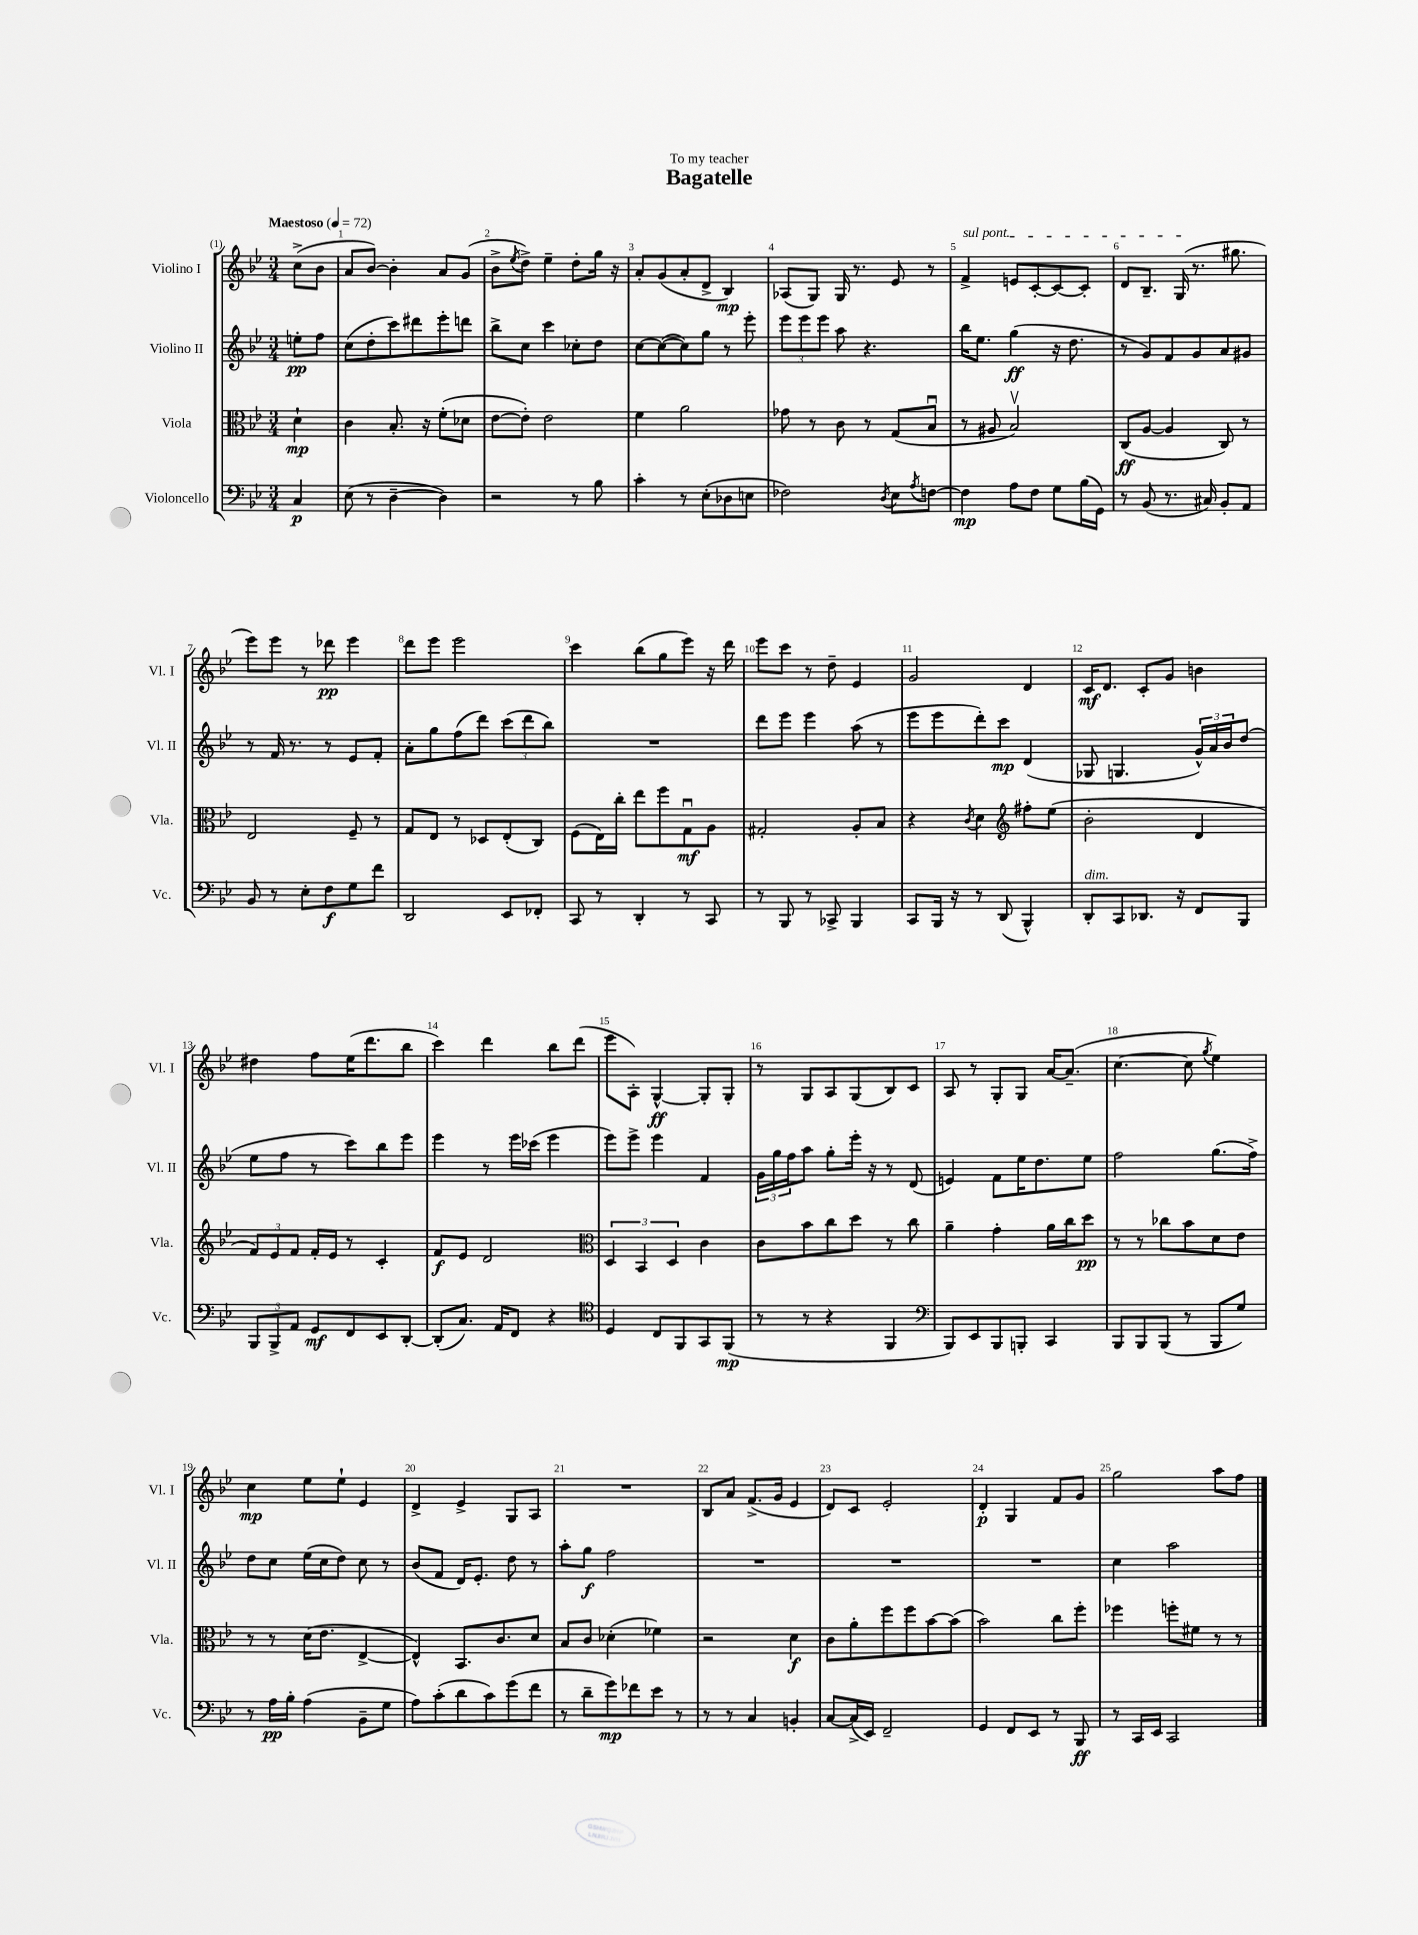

**kern	**dynam	**kern	**dynam	**kern	**dynam	**kern	**dynam
*part4	*part4	*part3	*part3	*part2	*part2	*part1	*part1
*staff4	*staff4	*staff3	*staff3	*staff2	*staff2	*staff1	*staff1
*I"Violoncello	*	*I"Viola	*	*I"Violino II	*	*I"Violino I	*
*I'Vc.	*	*I'Vla.	*	*I'Vl. II	*	*I'Vl. I	*
*clefF4	*	*clefC3	*	*clefG2	*	*clefG2	*
*k[b-e-]	*	*k[b-e-]	*	*k[b-e-]	*	*k[b-e-]	*
*M3/4	*	*M3/4	*	*M3/4	*	*M3/4	*
*MM72	*	*MM72	*	*MM72	*	*MM72	*
=	=	=	=	=	=	=	=
!	!	!	!	!	!	!LO:TX:a:B:t=Maestoso	!
4C/	p	4d`\	mp	8een'\L	pp	(8cc^\L	.
.	.	.	.	8ff\J	.	8b-\J	.
=1	=1	=1	=1	=1	=1	=1	=1
(8E-\	.	4c\	.	(8cc\L	.	8a/L	.
8r	.	.	.	8dd'\	.	[8b-/J)	.
[4D~\	.	8.B-'/	.	8ccc\)	.	4b-'\]	.
.	.	.	.	8ddd#X\	.	.	.
.	.	16r	.	.	.	.	.
4D\])	.	(8f'\L	.	8eee-'\	.	8a/L	.
.	.	8d-X\J	.	8dddn\J	.	(8g/J	.
=2	=2	=2	=2	=2	=2	=2	=2
2r	.	[8e-\L	.	8bb-^\L	.	8b-^\L	.
.	.	.	.	.	.	8qee-/	.
.	.	8e-'\J])	.	8cc\J	.	8dd^\J)	.
.	.	2e-\	.	4ccc\	.	4ee-~\	.
8r	.	.	.	8cc-X'\L	.	8dd'\L	.
8B-\	.	.	.	8dd\J	.	16gg\Jk	.
.	.	.	.	.	.	16r	.
=3	=3	=3	=3	=3	=3	=3	=3
4c'\	.	4f\	.	[8cc\L	.	8a'/L	.
.	.	.	.	(8cc\_	.	(8g/	.
8r	.	2a\	.	8cc\])	.	8a'/	.
(8E-'\L	.	.	.	8gg\J	.	8d^/J	.
8D-X\	.	.	.	8r	.	4B-/)	mp
8En\J	.	.	.	8eee-'\	.	.	.
=4	=4	=4	=4	=4	=4	=4	=4
2F-X\)	.	8g-X\	.	12eee-\L	.	(8A-X/L	.
.	.	.	.	12eee-\	.	.	.
.	.	8r	.	.	.	8G/J)	.
.	.	.	.	12eee-\J	.	.	.
.	.	8c\	.	8aa\	.	16G/	.
.	.	.	.	.	.	8.r	.
.	.	8r	.	4.r	.	.	.
8qD/	.	.	.	.	.	.	.
8E-\L	.	(8G/L	.	.	.	8e-/	.
8qA/	.	.	.	.	.	.	.
[8Fn\J	.	8B-u/J	.	.	.	8r	.
=5	=5	=5	=5	=5	=5	=5	=5
!	!	!	!	!	!	!LO:TX:a:i:t=sul pont.	!
4F\]	mp	8r	.	16bb-\KL	.	4f^/	.
.	.	.	.	8.ee-\J	.	.	.
.	.	8A#X/	.	.	.	.	.
8A\L	.	2B-v/)	.	(4gg\	ff	8en/L	.
8F\J	.	.	.	.	.	[8c'/	.
8G\L	.	.	.	16r	.	8c/_	.
.	.	.	.	8.dd\	.	.	.
(16B-\L	.	.	.	.	.	8c'/J]	.
16GG\JJ)	.	.	.	.	.	.	.
=6	=6	=6	=6	=6	=6	=6	=6
8r	.	(8C/L	ff	8r	.	8d/L	.
(8BB-/	.	[8A/J	.	8g/L)	.	8.B-~/J	.
8.r	.	4A/]	.	8f/	.	.	.
.	.	.	.	.	.	(16G/	.
.	.	.	.	8g/	.	8.r	.
16C#X/)	.	.	.	.	.	.	.
8BB-'/L	.	8C/)	.	8a/	.	.	.
.	.	.	.	.	.	8.gg#X\	.
8AA/J	.	8r	.	8g#X/J	.	.	.
!!LO:LB:g=z
=7	=7	=7	=7	=7	=7	=7	=7
8BB-/	.	2E-/	.	8r	.	8eee-\L)	.
8r	.	.	.	16f/	.	8eee-\J	.
.	.	.	.	8.r	.	.	.
8E-'\L	.	.	.	.	.	8r	.
8F\	f	.	.	8r	.	8ddd-X\	pp
8G\	.	8F~/	.	8e-/L	.	4eee-\	.
8f\J	.	8r	.	8f'/J	.	.	.
=8	=8	=8	=8	=8	=8	=8	=8
2DD/	.	8G/L	.	8a'\L	.	8ddd\L	.
.	.	8E-/J	.	8gg\	.	8eee-\J	.
.	.	8r	.	(8ff\	.	2eee-\	.
.	.	8D-X/L	.	8ddd\J)	.	.	.
8EE-/L	.	(8E-'/	.	(12ccc\L	.	.	.
.	.	.	.	12ddd\	.	.	.
8FF-X'/J	.	8C/J)	.	.	.	.	.
.	.	.	.	12bb-\J)	.	.	.
=9	=9	=9	=9	=9	=9	=9	=9
8CC/	.	(8F\L	.	2.r	.	4ccc\	.
8r	.	16E-\L)	.	.	.	.	.
.	.	16cc'\JJ	.	.	.	.	.
4DD'/	.	8ee-\L	.	.	.	(8bb-\L	.
.	.	8ff\	.	.	.	8gg\	.
8r	.	8Gu\	mf	.	.	8eee-\J)	.
8CC/	.	8A\J	.	.	.	16r	.
.	.	.	.	.	.	16ddd\	.
=10	=10	=10	=10	=10	=10	=10	=10
8r	.	2G#X'/	.	8ddd\L	.	8eee-\L	.
8BBB-/	.	.	.	8eee-\J	.	8ccc\J	.
8r	.	.	.	4eee-\	.	8r	.
8CC-X^/	.	.	.	.	.	8dd~\	.
4BBB-/	.	8A'/L	.	(8aa\	.	4e-/	.
.	.	8B-/J	.	8r	.	.	.
=11	=11	=11	=11	=11	=11	=11	=11
8CC/L	.	4r	.	8eee-\L	.	2g/	.
16BBB-/Jk	.	.	.	8eee-\	.	.	.
16r	.	.	.	.	.	.	.
.	.	8qc/	.	.	.	.	.
8r	.	4d\	.	8ddd'\)	.	.	.
(8DD/	.	.	.	8ccc\J	mp	.	.
*	*	*clefG2	*	*	*	*	*
4BBB-^^/)	.	8ff#X'\L	.	(4d/	.	4d/	.
.	.	(8ee-\J	.	.	.	.	.
=12	=12	=12	=12	=12	=12	=12	=12
!LO:TX:a:i:t=dim.	!	!	!	!	!	!	!
8DD'/L	.	2b-'\	.	8G-X/	.	16c/KL	mf
.	.	.	.	.	.	8.d/J	.
8CC/	.	.	.	4.Gn/	.	.	.
8.DD-X/J	.	.	.	.	.	8c'/L	.
.	.	.	.	.	.	8g/J	.
16r	.	.	.	.	.	.	.
8FF/L	.	4d/	.	24g^^/LL)	.	4bn\	.
.	.	.	.	24a/	.	.	.
.	.	.	.	24b-/J	.	.	.
8BBB-/J	.	.	.	(8dd/J	.	.	.
!!LO:LB:g=z
=13	=13	=13	=13	=13	=13	=13	=13
12BBB-/L	.	12f/L)	.	8ee-\L	.	4dd#X\	.
12BBB-^/	.	12e-/	.	.	.	.	.
.	.	.	.	8ff\J	.	.	.
12AA/J	.	12f/J	.	.	.	.	.
8GG/L	mf	16f'/LL	.	8r	.	8ff\L	.
.	.	16e-/JJ	.	.	.	.	.
8FF/	.	8r	.	8ccc\L)	.	(16ee-\K	.
.	.	.	.	.	.	8.ddd\	.
8EE-/	.	4c'/	.	8bb-\	.	.	.
[8DD'/J	.	.	.	8eee-\J	.	8bb-\J	.
=14	=14	=14	=14	=14	=14	=14	=14
(8DD'/L]	.	8f/L	f	4eee-\	.	4ccc\)	.
8.C/J)	.	8e-/J	.	.	.	.	.
.	.	2d/	.	8r	.	4ddd\	.
16AA/KL	.	.	.	.	.	.	.
8FF/J	.	.	.	16eee-\LL	.	.	.
.	.	.	.	(16ccc-X\JJ	.	.	.
4r	.	.	.	4eee-\	.	8bb-\L	.
.	.	.	.	.	.	(8ddd\J	.
=15	=15	=15	=15	=15	=15	=15	=15
*clefC4	*	*clefC3	*	*	*	*	*
4D/	.	6D/	.	8eee-\L)	.	8eee-\L	.
.	.	.	.	8eee-^\J	.	8A'\J)	.
.	.	6BB-/	.	.	.	.	.
8C/L	.	.	.	4eee-\	.	[4G^^/	ff
.	.	6D/	.	.	.	.	.
8FF/	.	.	.	.	.	.	.
8GG/	.	4c\	.	4f/	.	8G'/L]	.
(8FF/J	mp	.	.	.	.	8G'/J	.
=16	=16	=16	=16	=16	=16	=16	=16
8r	.	8c\L	.	24g\LL	.	8r	.
.	.	.	.	24gg\	.	.	.
.	.	.	.	24ff\J	.	.	.
8r	.	8b-\	.	8aa\J	.	8G/L	.
4r	.	8cc\	.	8gg'\L	.	8A/	.
.	.	8dd\J	.	16eee-'\Jk	.	(8G/	.
.	.	.	.	16r	.	.	.
4FF/	.	8r	.	8r	.	8B-/)	.
.	.	8cc\	.	(8d/	.	8c/J	.
=17	=17	=17	=17	=17	=17	=17	=17
*clefF4	*	*	*	*	*	*	*
8BBB-/L)	.	4a~\	.	4en/)	.	8A/	.
8EE-/	.	.	.	.	.	8r	.
8BBB-/	.	4g'\	.	8f\L	.	8G'/L	.
8BBBn'/J	.	.	.	16ee-\K	.	8G/J	.
.	.	.	.	8.dd\	.	.	.
4CC/	.	16a\LL	.	.	.	[16a/KL	.
.	.	16cc\J	.	.	.	(8.a~/J]	.
.	.	8dd\J	pp	8ee-\J	.	.	.
=18	=18	=18	=18	=18	=18	=18	=18
8BBB-/L	.	8r	.	2ff\	.	[4.cc\	.
8BBB-/	.	8r	.	.	.	.	.
(8BBB-/J	.	8cc-X\L	.	.	.	.	.
8r	.	8b-\	.	.	.	8cc\]	.
.	.	.	.	.	.	8qgg/	.
8BBB-/L	.	8d\	.	(8.gg\L	.	4ee-\)	.
8G/J)	.	8e-\J	.	.	.	.	.
.	.	.	.	16ff^\Jk)	.	.	.
!!LO:LB:g=z
=19	=19	=19	=19	=19	=19	=19	=19
8r	.	8r	.	8dd\L	.	4cc\	mp
16A\LL	pp	8r	.	8cc\J	.	.	.
16B-'\JJ	.	.	.	.	.	.	.
(4A\	.	(16d\KL	.	(16ee-\LL	.	8ee-\L	.
.	.	8.e-\J	.	16cc\J	.	.	.
.	.	.	.	8dd\J)	.	8ee-`\J	.
8BB-~\L	.	[4E-^/	.	8cc\	.	4e-/	.
8G\J	.	.	.	8r	.	.	.
=20	=20	=20	=20	=20	=20	=20	=20
8A\L)	.	4E-^^/])	.	(8b-/L	.	4d^/	.
(8c'\	.	.	.	8f/J	.	.	.
8d\	.	8.BB-/L	.	16d/KL)	.	4e-^/	.
.	.	.	.	8.e-'/J	.	.	.
8c\)	.	.	.	.	.	.	.
.	.	8.c/	.	.	.	.	.
(8g\	.	.	.	8dd\	.	8G/L	.
8f\J	.	8d/J	.	8r	.	8A/J	.
=21	=21	=21	=21	=21	=21	=21	=21
8r	.	8B-/L	.	8aa'\L	.	2.r	.
8d~\L	.	8c/J	.	8gg\J	f	.	.
8g\)	mp	(4d-X'\	.	2ff\	.	.	.
8f-X\	.	.	.	.	.	.	.
8e-\J	.	4f-X\)	.	.	.	.	.
8r	.	.	.	.	.	.	.
=22	=22	=22	=22	=22	=22	=22	=22
8r	.	2r	.	2.r	.	8B-/L	.
8r	.	.	.	.	.	8a/J	.
4C/	.	.	.	.	.	(8.f^/L	.
.	.	.	.	.	.	16g/Jk	.
4BBn'/	.	4d\	f	.	.	4e-/	.
=23	=23	=23	=23	=23	=23	=23	=23
[8C/L	.	8c\L	.	2.r	.	8d/L)	.
(16C^/L]	.	8a'\	.	.	.	8c/J	.
16EE-/JJ)	.	.	.	.	.	.	.
2FF~/	.	8ff\	.	.	.	2e-'/	.
.	.	8ff\	.	.	.	.	.
.	.	[8b-\	.	.	.	.	.
.	.	(8b-\J]	.	.	.	.	.
=24	=24	=24	=24	=24	=24	=24	=24
4GG/	.	2b-\)	.	2.r	.	4d'/	p
8FF/L	.	.	.	.	.	4G/	.
8EE-/J	.	.	.	.	.	.	.
8r	.	8cc\L	.	.	.	8f/L	.
8BBB-/	ff	8ff'\J	.	.	.	8g/J	.
=25	=25	=25	=25	=25	=25	=25	=25
8r	.	4ff-X\	.	4cc\	.	2gg\	.
16CC/LL	.	.	.	.	.	.	.
16EE-/JJ	.	.	.	.	.	.	.
2CC/	.	8ffn'\L	.	2aa\	.	.	.
.	.	8f#X\J	.	.	.	.	.
.	.	8r	.	.	.	8aa\L	.
.	.	8r	.	.	.	8ff\J	.
==	==	==	==	==	==	==	==
*-	*-	*-	*-	*-	*-	*-	*-
